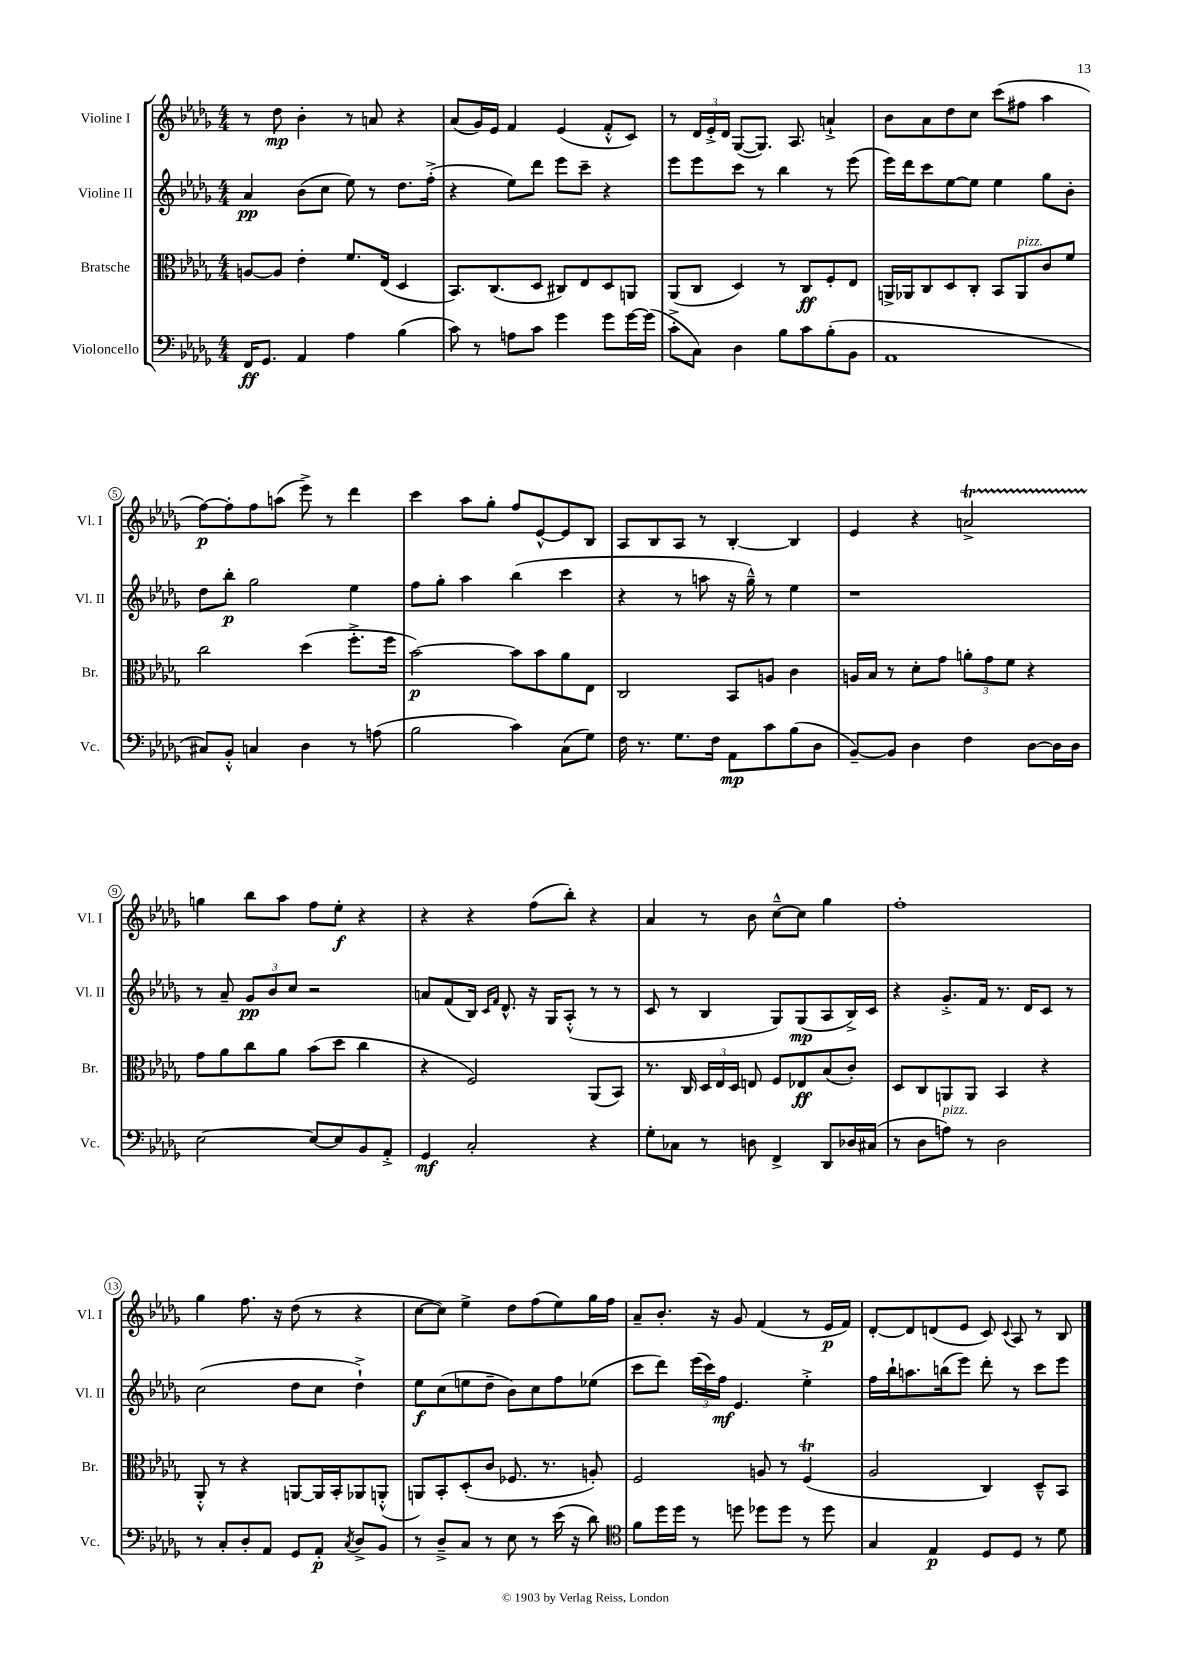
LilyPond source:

<<
\new StaffGroup <<
\new Staff = "s0" \with { instrumentName = "Violine I" shortInstrumentName = "Vl. I" } {
    \clef treble \key des \major \numericTimeSignature \time 4/4
    \autoBeamOff r8 des''8\mp bes'4-. r8 a'8 r4 |
    aes'8[( ges'16) ees'16] f'4 ees'4( f'8[-.-^ c'8]) |
    r8 \tuplet 3/2 { des'16[ ees'16-.-> des'16] } ges8[~( ges8.]) aes8. a'4-!-> |
    bes'8[ aes'8 des''8 c''8] c'''8[( fis''8] aes''4 |
    f''8[~\p) f''8-. f''8 a''8]( ees'''8->) r8 des'''4 |
    c'''4 aes''8[ ges''8]-. f''8[ ees'8~-^ ees'8 bes8] |
    aes8[ bes8 aes8] r8 bes4~-. bes4 |
    ees'4 r4 a'2->\startTrillSpan |
    g''4\stopTrillSpan bes''8[ aes''8] f''8[ ees''8]-.\f r4 |
    r4 r4 f''8[( bes''8]-.) r4 |
    aes'4 r8 bes'8 c''8[~---^ c''8] ges''4 |
    f''1-. |
    ges''4 f''8. r16 des''8( r8 r4 |
    c''8[~ c''8]) ees''4-> des''8[ f''8( ees''8) ges''16 f''16] |
    aes'8[-- bes'8.]-. r16 ges'8 f'4( r8 ees'16[\p f'16]) |
    des'8[~-. des'8 d'8( ees'8] c'8) \appoggiatura { c'8 } aes8 r8 bes8 \bar "|." |
}
\new Staff = "s1" \with { instrumentName = "Violine II" shortInstrumentName = "Vl. II" } {
    \clef treble \key des \major \numericTimeSignature \time 4/4
    \autoBeamOff aes'4\pp bes'8[( c''8] ees''8) r8 des''8.[ f''16]-.->( |
    r4 ees''8[) des'''8] ees'''8[ c'''8]-- r4 |
    ees'''8[ ees'''8 c'''8] r8 bes''4 r8 ees'''8( |
    ees'''16[) des'''16 c'''8 ees''8~ ees''8] ees''4 ges''8[ bes'8]-. |
    des''8[ bes''8]-.\p ges''2 ees''4 |
    f''8[ ges''8]-. aes''4 bes''4( c'''4 |
    r4 r8 a''8 r16 ges''16---^) r8 ees''4 |
    r1 |
    r8 aes'8-- \tuplet 3/2 { ges'8[\pp bes'8 c''8] } r2 |
    a'8[ f'8( bes16]) \grace { c'16[ f'16] } des'8.-^ r16 ges16[ aes8]-.-^( r8 r8 |
    c'8 r8 bes4 ges8[) ges8\mp( aes8 bes16->) c'16] |
    r4 ges'8.[-.-> f'16] r8. des'16[ c'8] r8 |
    c''2( des''8[ c''8] des''4-!->) |
    ees''8[\f c''8( e''8 des''8]-- bes'8[) c''8 f''8 ees''8]( |
    c'''8[ des'''8]) \tuplet 3/2 { ees'''16[( c'''16) f''16]\mf } ees'4. ees''4-.-> |
    f''16[ bes''16-! a''8. b''16( ees'''8]) des'''8-. r8 c'''8[ ees'''8] \bar "|." |
}
\new Staff = "s2" \with { instrumentName = "Bratsche" shortInstrumentName = "Br." } {
    \clef alto \key des \major \numericTimeSignature \time 4/4
    \autoBeamOff a8[~ a8] ees'4-. f'8.[ ees16]( des4 |
    bes,8.[) c8.( des8] cis8[) ees8 des8 a,8] |
    aes,8[( c8] des4) r8 c8[\ff f8-. ees8] |
    a,16[-> aes,16 c8 des8 c8]-. bes,8[ aes,8^\markup { \italic "pizz." } c'8 f'8] |
    c''2 des''4( f''8.[-.-> f''16] |
    bes'2~\p) bes'8[ bes'8 aes'8 ees8] |
    c2 bes,8[ a8] c'4 |
    a16[ bes16] r8 des'8[-. ges'8] \tuplet 3/2 { a'8[-. ges'8 f'8] } r4 |
    ges'8[ aes'8 c''8 aes'8] bes'8[( des''8] c''4 |
    r4 f2) aes,8[( bes,8]) |
    r8. c16 \tuplet 3/2 { des16[ ees16 des16] } e8 f8[ ees8\ff bes8( c'8]-.) |
    des8[ c8 a,8 a,8] bes,4 r4 |
    aes,8-.-^ r8 r4 a,8[~ a,16 bes,16-. aes,8 a,8]-.-^( |
    a,8[) bes,8-. des8-.( c'8] fes8. r8. a8-.) |
    f2 a8 r8 f4\trill( |
    aes2 c4) des8[---^ bes,8] \bar "|." |
}
\new Staff = "s3" \with { instrumentName = "Violoncello" shortInstrumentName = "Vc." } {
    \clef bass \key des \major \numericTimeSignature \time 4/4
    \autoBeamOff f,16[\ff ges,8.] aes,4 aes4 bes4( |
    c'8) r8 a8[ c'8] ges'4 ges'8[ ges'16~ ges'16]( |
    c'8[-.-> c8]) des4 bes8[ c'8 bes8-.( bes,8] |
    aes,1 |
    cis8[) bes,8]-.-^ c4 des4 r8 a8( |
    bes2 c'4) c8[( ges8]) |
    f16 r8. ges8.[ f16] aes,8[\mp c'8 bes8( des8] |
    bes,8[~--) bes,8] des4 f4 des8[~ des16 des16] |
    ees2~ ees8[~ ees8 bes,8 aes,8]-.-> |
    ges,4\mf c2-. r4 |
    ges8[-. ces8] r8 d8 f,4-> des,8[ des16 cis16]( |
    r8 des8[ a8]^\markup { \italic "pizz." }) r8 des2 |
    r8 c8[-. des8-. aes,8] ges,8[ aes,8]-.\p \acciaccatura { c8 } des8[-> bes,8] |
    r8 des8[---> c8] r8 ees8 r8 ees'16( r16 des'8) |
    \clef tenor f'8[ des''16 des''16] r8 d''8 des''8[ des''8] r8 des''8 |
    ges4 ees4\p des8[ des8] r8 des'8 \bar "|." |
}
>>
>>
\layout { \context { \Score \override BarNumber.stencil = #(make-stencil-circler 0.1 0.3 ly:text-interface::print) } }
